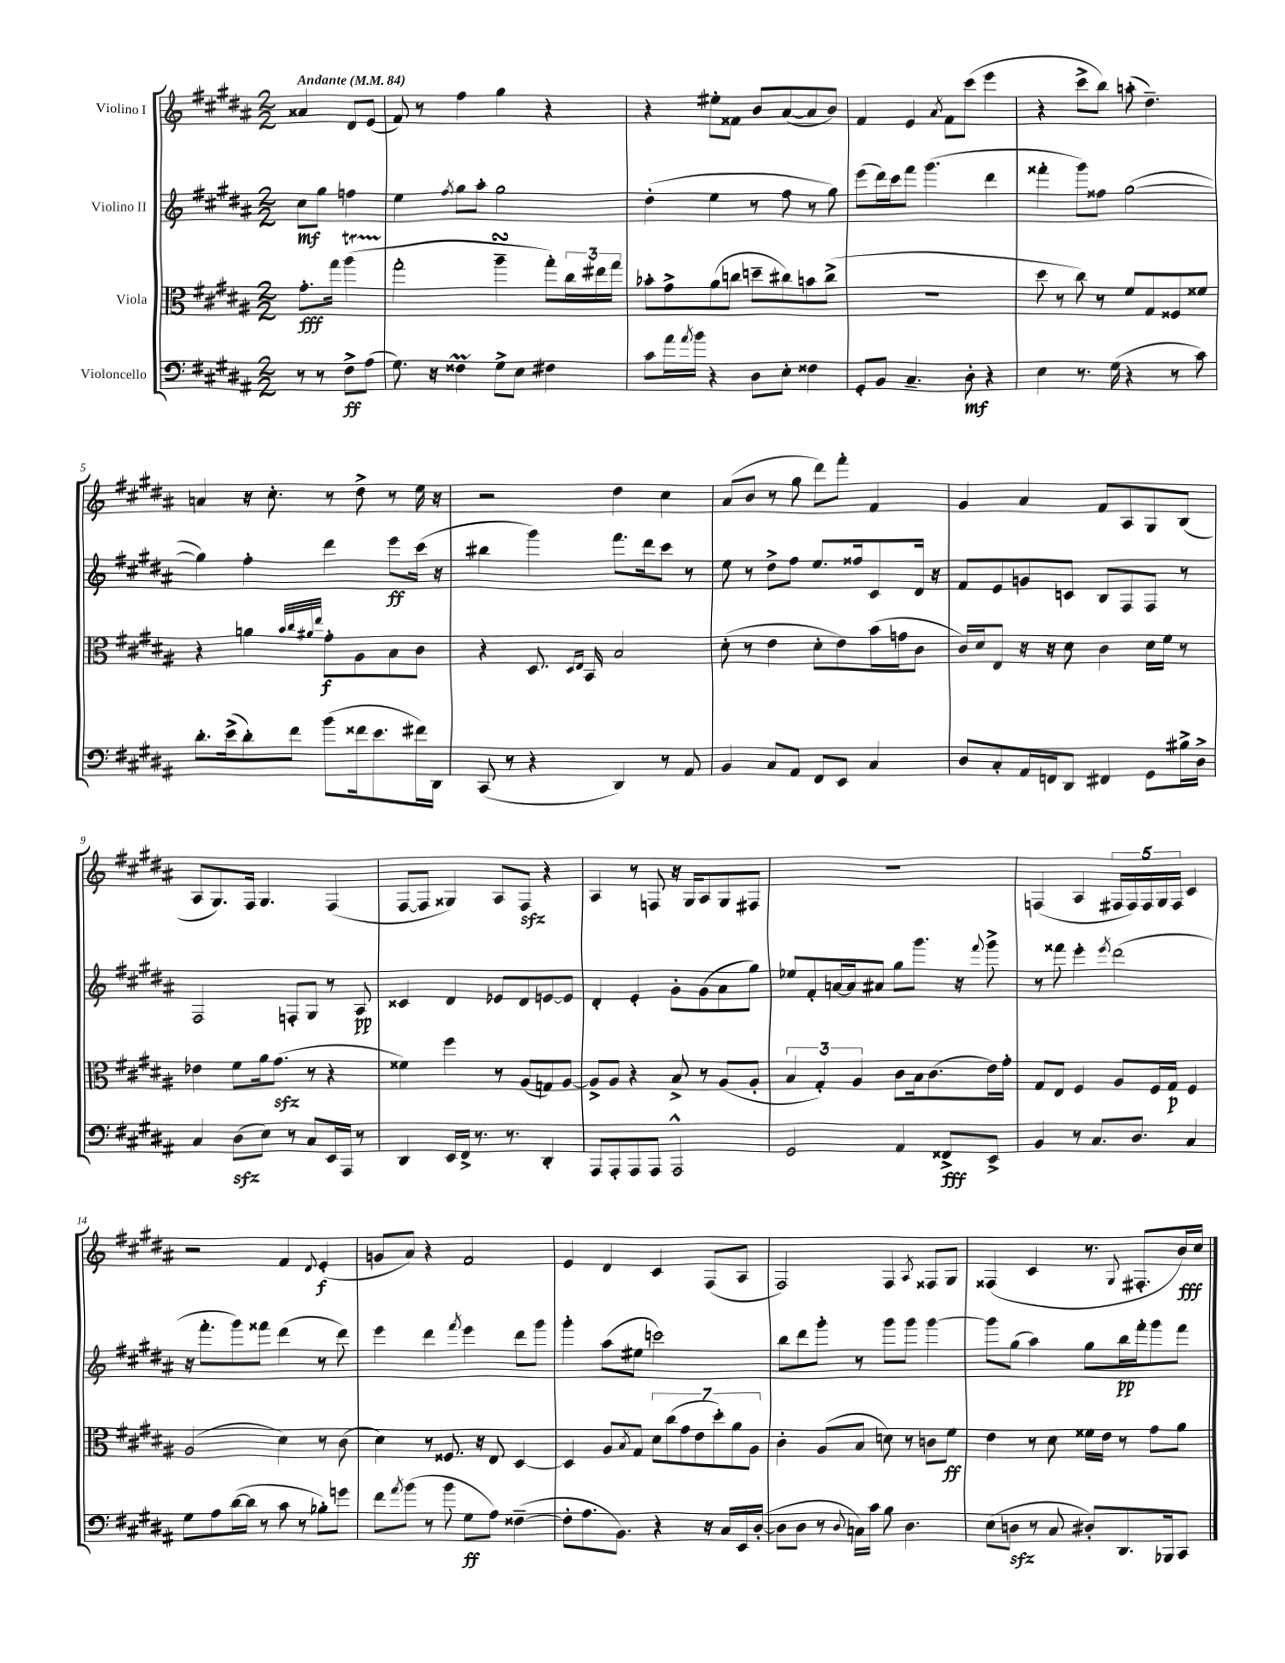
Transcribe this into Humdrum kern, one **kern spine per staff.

**kern	**dynam	**kern	**dynam	**kern	**dynam	**kern	**dynam
*part4	*part4	*part3	*part3	*part2	*part2	*part1	*part1
*staff4	*staff4	*staff3	*staff3	*staff2	*staff2	*staff1	*staff1
*I"Violoncello	*	*I"Viola	*	*I"Violino II	*	*I"Violino I	*
*clefF4	*	*clefC3	*	*clefG2	*	*clefG2	*
*k[f#c#g#d#a#]	*	*k[f#c#g#d#a#]	*	*k[f#c#g#d#a#]	*	*k[f#c#g#d#a#]	*
*M2/2	*	*M2/2	*	*M2/2	*	*M2/2	*
*MM84	*	*MM84	*	*MM84	*	*MM84	*
=	=	=	=	=	=	=	=
!	!	!	!	!	!	!LO:TX:a:B:t=Andante	!
8r	.	8.g#'\L	fff	8cc#\L	mf	4a##X/	.
8r	.	.	.	8gg#\J	.	.	.
.	.	16gg#\Jk	.	.	.	.	.
8F#^\L	ff	(4aa#t\	.	4ffn\	.	8d#/L	.
(8A#\J	.	.	.	.	.	(8e/J	.
=1	=1	=1	=1	=1	=1	=1	=1
8.G#\)	.	2gg#'\	.	4ee\	.	8f#/)	.
.	.	.	.	.	.	8r	.
16r	.	.	.	.	.	.	.
.	.	.	.	8qff#/	.	.	.
4F##Xm\	.	.	.	8gg#\L	.	4ff#\	.
.	.	.	.	8aa#'\J	.	.	.
8G#^\L	.	4aa#sSsS~\	.	2gg#\	.	4gg#\	.
8E\J	.	.	.	.	.	.	.
4F#X\	.	8gg#'\L)	.	.	.	4r	.
.	.	24cc#\L	.	.	.	.	.
.	.	24ee#X\	.	.	.	.	.
.	.	24gg#\JJ	.	.	.	.	.
=2	=2	=2	=2	=2	=2	=2	=2
8c#\L	.	8b-X'\L	.	(4dd#'\	.	4r	.
16a#\L	.	8g#^\	.	.	.	.	.
8qa#/	.	.	.	.	.	.	.
16b\JJ	.	.	.	.	.	.	.
4r	.	(8a#\	.	4ee\	.	8ee#X'\L	.
.	.	8ccn\J	.	.	.	8f##X\J	.
8D#\L	.	8ddn~\L	.	8r	.	8b/L	.
8E'\J	.	8cc#X\)	.	8ff#\	.	([8a#/	.
4F##X\	.	8bn\	.	8r	.	8a#/]	.
.	.	(8cc#^\J	.	8gg#\)	.	8b/J)	.
=3	=3	=3	=3	=3	=3	=3	=3
8GG#'/L	.	1r	.	(8eee\L	.	4f#/	.
8BB/J	.	.	.	16ddd#\L)	.	.	.
.	.	.	.	16ccc#\J	.	.	.
4.C#~/	.	.	.	8fff#\J	.	4e/	.
.	.	.	.	(4.ggg#\	.	.	.
.	.	.	.	.	.	8qa#/	.
.	.	.	.	.	.	8f#\L	.
8D#'\	mf	.	.	.	.	(8ccc#\J	.
4r	.	.	.	4ddd#\	.	4eee\	.
=4	=4	=4	=4	=4	=4	=4	=4
4E\	.	8dd#\	.	4fff##X'\	.	4r	.
.	.	8r	.	.	.	.	.
8.r	.	8cc#\)	.	8ggg#\L)	.	8ccc#^\L	.
.	.	8r	.	8ff##X\J	.	8bb\J)	.
(16G#\	.	.	.	.	.	.	.
4r	.	8f#/L	.	([2gg#\	.	(8aan'\	.
.	.	8G#/	.	.	.	4.dd#~\)	.
8r	.	8F##X/	.	.	.	.	.
8c#\)	.	8f##X/J	.	.	.	.	.
!!LO:LB:g=z
=5	=5	=5	=5	=5	=5	=5	=5
8.d#'\L	.	4r	.	4gg#\])	.	4an/	.
(16e^\k	.	.	.	.	.	.	.
8d#'\)	.	4an\	.	4ff#'\	.	16r	.
.	.	.	.	.	.	8.cc#'\	.
8f#\J	.	.	.	.	.	.	.
.	.	32qqb/LLL	.	.	.	.	.
.	.	32qqcc#/	.	.	.	.	.
.	.	32qqa#X/	.	.	.	.	.
.	.	32qqee/JJJ	.	.	.	.	.
(8b\L	.	8g#'\L	f	4ddd#\	.	8r	.
16f##X\k	.	8A#\	.	.	.	8dd#^\	.
8.e\	.	.	.	.	.	.	.
.	.	8B\	.	8eee\L	ff	8r	.
16f#X\L)	.	8c#\J	.	(16ccc#\Jk	.	16ee\	.
16DD#\JJ	.	.	.	16r	.	16r	.
=6	=6	=6	=6	=6	=6	=6	=6
(8CC#/	.	4r	.	4bb#X\	.	2r	.
8r	.	.	.	.	.	.	.
4r	.	8.D#/	.	4ggg#\)	.	.	.
.	.	16qqD#/LL	.	.	.	.	.
.	.	16qqE/JJ	.	.	.	.	.
.	.	16BB/	.	.	.	.	.
4DD#/)	.	2B/	.	8.fff#\L	.	4dd#\	.
.	.	.	.	16ddd#\k	.	.	.
8r	.	.	.	8ccc#\J	.	4cc#\	.
8AA#/	.	.	.	8r	.	.	.
=7	=7	=7	=7	=7	=7	=7	=7
4BB/	.	(8d#'\	.	8ee\	.	(8a#/L	.
.	.	8r	.	8r	.	8b/J	.
8C#/L	.	4e\	.	8dd#^\L	.	8r	.
8AA#/J	.	.	.	8ff#\J	.	8gg#\	.
8FF#/L	.	8d#'\L	.	8.ee/L	.	8ddd#\L)	.
8EE/J	.	8e\)	.	.	.	8fff#'\J	.
.	.	.	.	16ff##X/k	.	.	.
4C#/	.	(16b\L	.	8c#/	.	4f#/	.
.	.	16gn\J	.	.	.	.	.
.	.	8c#\J	.	16d#/Jk	.	.	.
.	.	.	.	16r	.	.	.
=8	=8	=8	=8	=8	=8	=8	=8
8D#/L	.	16c#/LL)	.	8f#/L	.	4g#/	.
.	.	16d#/J	.	.	.	.	.
8C#'/	.	8E/J	.	8e/	.	.	.
16AA#/L	.	16r	.	8gn/	.	4a#/	.
16FFn/J	.	16r	.	.	.	.	.
8DD#/J	.	8d#\	.	8cn/J	.	.	.
4FF#X/	.	4c#\	.	8B/L	.	8f#/L	.
.	.	.	.	8F#/	.	8A#/	.
8GG#\L	.	16d#\LL	.	8F#/J	.	8G#/	.
.	.	16f#\JJ	.	.	.	.	.
16B#X^\L	.	8r	.	8r	.	(8B/J	.
16D#^\JJ	.	.	.	.	.	.	.
!!LO:LB:g=z
=9	=9	=9	=9	=9	=9	=9	=9
4C#/	.	4e-X\	.	2F#/	.	8A#/L	.
.	.	.	.	.	.	8.G#/)	.
(8D#zz\L	.	8f#\L	.	.	.	.	.
.	.	.	.	.	.	16F#/Jk	.
8E\J)	.	16a#\k	.	.	.	4.G#/	.
.	.	(8.g#zz\J	.	.	.	.	.
8r	.	.	.	8Fn'/L	.	.	.
8C#/L	.	8r	.	8G#/J	.	.	.
16EE/L	.	4r	.	8r	.	(4F#/	.
16AAA#/JJ	.	.	.	.	.	.	.
8r	.	.	.	8A#/	pp	.	.
=10	=10	=10	=10	=10	=10	=10	=10
4DD#/	.	4f##X\)	.	4c##X/	.	[8F#/L	.
.	.	.	.	.	.	8F#/J]	.
16EE/LL	.	4ff#\	.	4d#/	.	4G##X/)	.
16FF#^/JJ	.	.	.	.	.	.	.
8.r	.	.	.	.	.	.	.
.	.	8r	.	8e-X/L	.	8A#/L	.
8.r	.	.	.	.	.	.	.
.	.	(8A#/L	.	8d#/	.	8F#zz/J	.
4DD#'/	.	8Gn/)	.	[8en/	.	4r	.
.	.	[8A#/J	.	8e/J]	.	.	.
=11	=11	=11	=11	=11	=11	=11	=11
8AAA#/L	.	8A#^/L]	.	4d#'/	.	4A#/	.
8AAA#'/	.	8A#/J	.	.	.	.	.
8AAA#/	.	4r	.	4e'/	.	8r	.
8AAA#/J	.	.	.	.	.	8Fn/	.
2AAA#^^/	.	8B^/	.	8g#'\L	.	16r	.
.	.	.	.	.	.	16G#/KL	.
.	.	8r	.	(8g#\	.	8A#/	.
.	.	(8A#/L	.	8a#\	.	8G#/	.
.	.	8A#'/J	.	8gg#\J)	.	8F#X/J	.
=12	=12	=12	=12	=12	=12	=12	=12
2GG#/	.	6B/	.	8ee-X/L	.	1r	.
.	.	.	.	8f#'/	.	.	.
.	.	6G#'/)	.	.	.	.	.
.	.	.	.	[16an/L	.	.	.
.	.	.	.	16a/J]	.	.	.
.	.	6A#/	.	.	.	.	.
.	.	.	.	8a#X/J	.	.	.
4AA#/	.	8c#\L	.	8gg#\L	.	.	.
.	.	16B\k	.	8.ggg#\J	.	.	.
.	.	(8.c#\	.	.	.	.	.
8FF##X^/L	fff	.	.	.	.	.	.
.	.	.	.	16r	.	.	.
.	.	.	.	8qqfff#/	.	.	.
8EE^/J	.	16e\L)	.	8ggg#^\	.	.	.
.	.	16g#'\JJ	.	.	.	.	.
=13	=13	=13	=13	=13	=13	=13	=13
4BB/	.	8G#/L	.	8r	.	(4Fn/	.
.	.	8E/J	.	8fff##X\	.	.	.
8r	.	4F#/	.	4eee'\	.	4A#/	.
8.C#/L	.	.	.	.	.	.	.
.	.	.	.	8qeee/	.	.	.
.	.	8A#/L	.	(2ddd#\	.	20F#X/LL	.
.	.	.	.	.	.	20F#/)	.
8.D#/J	.	.	.	.	.	.	.
.	.	.	.	.	.	20F#/	.
.	.	16F#/L	.	.	.	.	.
.	.	.	.	.	.	20G#/	.
.	.	16G#/JJ	p	.	.	.	.
.	.	.	.	.	.	20F#/JJ	.
4C#/	.	4F#/	.	.	.	4c#/	.
!!LO:LB:g=z
=14	=14	=14	=14	=14	=14	=14	=14
8G#\L	.	(2A#/	.	16r	.	2r	.
.	.	.	.	8.fff#'\L	.	.	.
8A#\	.	.	.	.	.	.	.
([16d#\L	.	.	.	8ggg#\)	.	.	.
16d#\JJ]	.	.	.	.	.	.	.
8r	.	.	.	8fff##X\J	.	.	.
8c#\	.	4d#\)	.	(4ddd#\	.	4f#/	.
8r	.	.	.	.	.	.	.
.	.	.	.	.	.	8qqd#/	.
8B-X'\L)	.	8r	.	8r	.	(4e'/	f
8gn\J	.	(8c#\	.	8ddd#\)	.	.	.
=15	=15	=15	=15	=15	=15	=15	=15
8f#\L	.	4d#\)	.	4eee\	.	8gn/L	.
8qa#/	.	.	.	.	.	.	.
(8b\J	.	.	.	.	.	8a#/J)	.
8r	.	8r	.	4ddd#\	.	4r	.
8b\	.	8.F##X/	.	.	.	.	.
.	.	.	.	8qfff#/	.	.	.
8G#\L	ff	.	.	4eee\	.	2f#/	.
.	.	16r	.	.	.	.	.
8A#\J)	.	8E/	.	.	.	.	.
([4F##X~\	.	[4D#/	.	8ddd#\L	.	.	.
.	.	.	.	8ggg#\J	.	.	.
=16	=16	=16	=16	=16	=16	=16	=16
8F##'\L]	.	4D#/]	.	4ggg#'\	.	4e/	.
8.A#\	.	.	.	.	.	.	.
.	.	8A#/L	.	(8aa#\L	.	4d#/	.
8.BB\J)	.	.	.	.	.	.	.
.	.	8qB/	.	.	.	.	.
.	.	8G#/J	.	8ee#X\J	.	.	.
4r	.	14d#\L	.	2cccn\)	.	4c#/	.
.	.	(14cc#\	.	.	.	.	.
.	.	14g#\	.	.	.	.	.
.	.	14e\	.	.	.	.	.
16r	.	.	.	.	.	(8F#/L	.
.	.	14dd#'\)	.	.	.	.	.
16C#/LL	.	.	.	.	.	.	.
.	.	14a#\	.	.	.	.	.
16EE/	.	.	.	.	.	8A#/J	.
.	.	14A#\J	.	.	.	.	.
([16D#'/JJ	.	.	.	.	.	.	.
=17	=17	=17	=17	=17	=17	=17	=17
8D#\L]	.	4c#'\	.	8bb\L	.	2F#/)	.
8D#\J	.	.	.	8ddd#\	.	.	.
8r	.	(8A#/L	.	8ggg#'\J	.	.	.
8qqD#/	.	.	.	.	.	.	.
16Cn\LL)	.	8B/J	.	8r	.	.	.
16c#\JJ	.	.	.	.	.	.	.
8B\	.	8dn\)	.	8ggg#\L	.	4F#/	.
4.D#\	.	8r	.	8ggg#\J	.	.	.
.	.	.	.	.	.	8qA#/	.
.	.	8cn\L	.	[4ggg#\	.	8F##X/L	.
.	.	8f#\J	ff	.	.	8G#/J	.
=18	=18	=18	=18	=18	=18	=18	=18
(8E\L	.	4e\	.	8ggg#\L]	.	(4F##X/	.
8Dnzz\J	.	.	.	(8gg#\J	.	.	.
8r	.	8r	.	4aa#\)	.	4c#/	.
8C#/	.	8d#\	.	.	.	.	.
8D#X'/L)	.	16f##X\LL	.	8gg#\L	.	8.r	.
.	.	16e\JJ	.	.	.	.	.
8.DD#/	.	8r	.	16bb\L	pp	.	.
.	.	.	.	.	.	8qqG#/	.
.	.	.	.	16fff#'\J	.	8.F#X'/L	.
.	.	8g#\L	.	8ggg#\	.	.	.
16BBB-X/k	.	.	.	.	.	.	.
8CC#/J	.	8a#\J	.	8fff#\J	.	16b/L)	fff
.	.	.	.	.	.	16cc#/JJ	.
==	==	==	==	==	==	==	==
*-	*-	*-	*-	*-	*-	*-	*-
